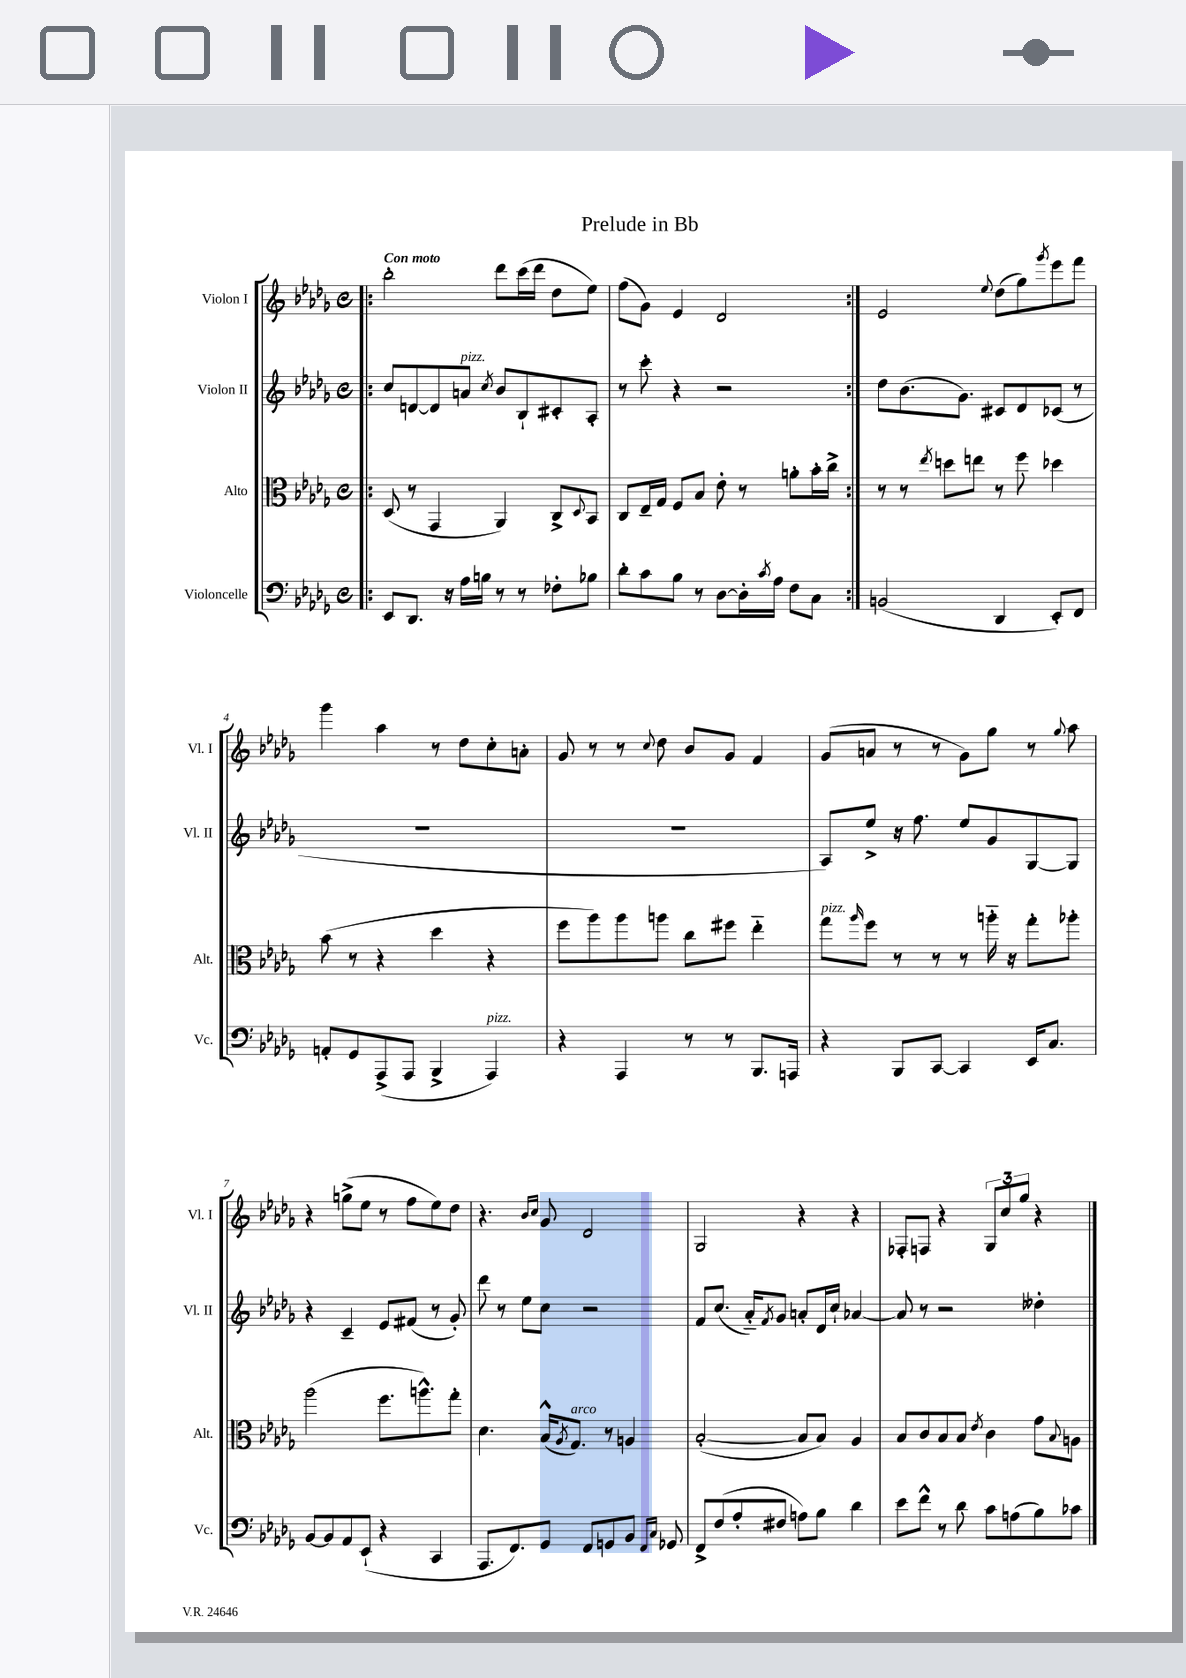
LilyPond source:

\header { title = "Prelude in Bb" }
<<
\new StaffGroup <<
\new Staff = "s0" \with { instrumentName = "Violon I" shortInstrumentName = "Vl. I" } {
    \clef treble \key des \major \defaultTimeSignature \time 4/4 \tempo "Con moto"
    \repeat volta 2 { \bar ".|:" bes''2-. des'''8 c'''16( des'''16 des''8 ees''8) |
    f''8( ges'8) ees'4 des'2 | }
    ees'2 \appoggiatura { ees''8 } des''8( ges''8) \acciaccatura { ges'''8 } ees'''8 f'''8 |
    ges'''4 aes''4 r8 des''8 c''8-. a'8-. |
    ges'8 r8 r8 \appoggiatura { c''8 } des''8 bes'8 ges'8 f'4 |
    ges'8( a'8 r8 r8 ges'8) ges''8 r8 \appoggiatura { ges''8 } aes''8 |
    r4 g''8->( ees''8 r8 f''8 ees''8) des''8 |
    r4. \grace { bes'16 c''16 } ges'8 des'2 |
    ges2 r4 r4 |
    fes8-. f8 r4 \tuplet 3/2 { ges8 c''8 ges''8 } r4 \bar "|." |
}
\new Staff = "s1" \with { instrumentName = "Violon II" shortInstrumentName = "Vl. II" } {
    \clef treble \key des \major \defaultTimeSignature \time 4/4
    \repeat volta 2 { \bar ".|:" c''8 d'8~ d'8 a'8^\markup { \italic "pizz." } \acciaccatura { c''8 } bes'8 bes8-! cis'8-. aes8-. |
    r8 c'''8-. r4 r2 | }
    des''8 bes'8.( ges'8.) cis'8 des'8 ces'8( r8 |
    R1 |
    R1 |
    aes8) ees''8-> r16 f''8. ees''8 ges'8 ges8~ ges8 |
    r4 c'4-- ees'8 fis'8( r8 ges'8-.) |
    des'''8 r8 ees''8 c''8 r2 |
    f'8 c''8.( aes'16-_) \acciaccatura { f'8 } ges'8 a'8-. des'16 c''16-! aes'4~ |
    aes'8 r8 r2 deses''4-. \bar "|." |
}
\new Staff = "s2" \with { instrumentName = "Alto" shortInstrumentName = "Alt." } {
    \clef alto \key des \major \defaultTimeSignature \time 4/4
    \repeat volta 2 { \bar ".|:" des8( r8 ges,4 aes,4) c8-> \appoggiatura { des8 } bes,8 |
    c8 ees16-- ges16 f8 bes8 ees'8-. r8 a'8-. bes'16-. c''16-> | }
    r8 r8 \acciaccatura { ees''8 } d''8 e''8 r8 f''8 des''4 |
    bes'8( r8 r4 des''4 r4 |
    f''8 aes''8) aes''8 a''8 c''8 fis''8 ees''4-_ |
    ges''8^\markup { \italic "pizz." } \grace { aes''16 } f''8 r8 r8 r8 a''16-_ r16 ges''8-. aes''8-. |
    aes''2( f''8. a''8.-^) ges''8-. |
    des'4. bes16-^( \acciaccatura { aes8 } ges8.^\markup { \italic "arco" }) r8 a4 |
    bes2~-.( bes8 bes8) aes4 |
    bes8 c'8 bes8 bes8 \acciaccatura { ees'8 } c'4 ges'8 \appoggiatura { bes8 } a8 \bar "|." |
}
\new Staff = "s3" \with { instrumentName = "Violoncelle" shortInstrumentName = "Vc." } {
    \clef bass \key des \major \defaultTimeSignature \time 4/4
    \repeat volta 2 { \bar ".|:" ees,8 des,8. r16 aes16 b16 r8 r8 fes8-. bes8 |
    des'8-. c'8 bes8 r8 des8~ des16-. \acciaccatura { c'8 } aes16 f8 c8 | }
    b,2( des,4 ees,8-.) f,8 |
    a,8-. ges,8 aes,,8->( aes,,8 bes,,4-> aes,,4^\markup { \italic "pizz." }) |
    r4 aes,,4 r8 r8 bes,,8. a,,16 |
    r4 bes,,8 c,8~ c,4 ees,16 c8. |
    bes,8~ bes,8 aes,8 ees,8-!( r4 c,4 |
    aes,,8. f,8.) ges,8 f,8 g,8 bes,8 \grace { f,16 c16 } ges,8 |
    f,8-> f8( aes8-. fis8 a8) bes8 des'4 |
    ees'8 f'8-^ r8 des'8 c'8 a8( bes8) ces'8 \bar "|." |
}
>>
>>
